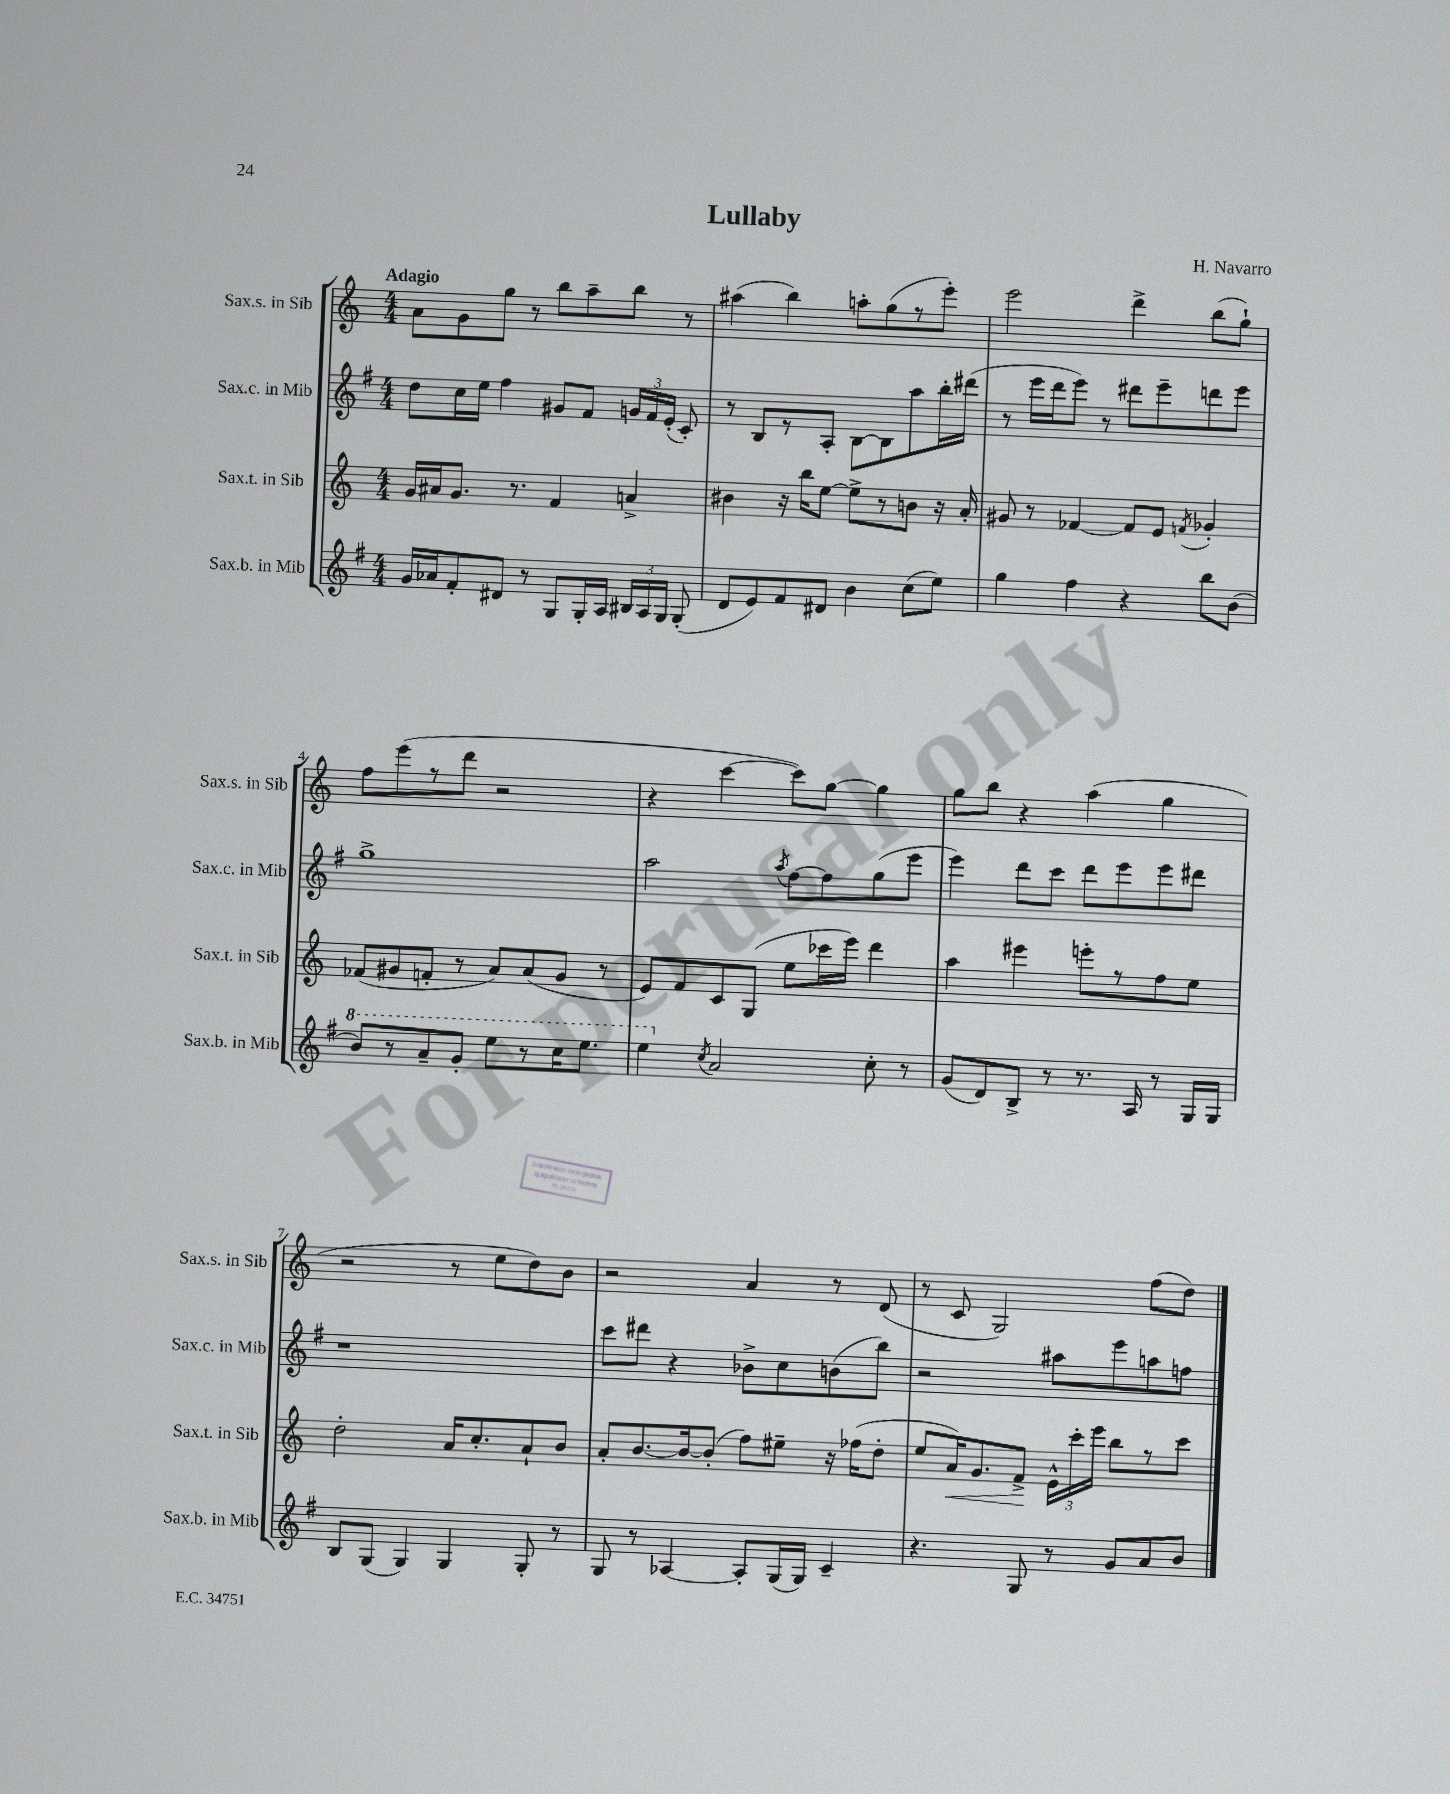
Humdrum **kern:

**kern	**kern	**dynam	**kern	**kern
*part4	*part3	*part3	*part2	*part1
*staff4	*staff3	*staff3	*staff2	*staff1
*I"Sax.b. in Mib	*I"Sax.t. in Sib	*	*I"Sax.c. in Mib	*I"Sax.s. in Sib
*I'Sax.b. in Mib	*I'Sax.t. in Sib	*	*I'Sax.c. in Mib	*I'Sax.s. in Sib
*clefG2	*clefG2	*	*clefG2	*clefG2
*k[f#]	*k[]	*	*k[f#]	*k[]
*M4/4	*M4/4	*	*M4/4	*M4/4
=1	=1	=1	=1	=1
!	!	!	!	!LO:TX:a:B:t=Adagio
16g/LL	16g/LL	.	8dd\L	8a\L
16a-X/J	16a#X/J	.	.	.
8f#'/	8.g/J	.	16cc\L	8g\
.	.	.	16ee\JJ	.
8d#X/J	.	.	4ff#\	8gg\J
.	8.r	.	.	.
8r	.	.	.	8r
8G/L	4f/	.	8g#X/L	8bb\L
16G'/L	.	.	8f#/J	8aa~\
16A/JJ	.	.	.	.
24B#X/LL	4an^/	.	24gn/LL	8bb\J
24A/	.	.	24f#/	.
24G/JJ	.	.	(24e'/JJ	.
(8G'/	.	.	8c'/)	8r
=2	=2	=2	=2	=2
8d/L	4b#X\	.	8r	(4aa#X\
8e/)	.	.	8B/L	.
8f#/	16r	.	8r	4bb\)
.	16bb\KL	.	.	.
8d#X/J	[8ee\J	.	8A'/J	.
4b\	8ee^\L]	.	[8B\L	8aan'\L
.	8r	.	8B\]	(8gg\
(8cc\L	8bn\J	.	8aa\	8r
8ee\J)	16r	.	16bb'\L	8eee'\J)
.	16a'/	.	(16ddd#X\JJ	.
=3	=3	=3	=3	=3
4gg\	8g#X/	.	8r	2eee\
.	8r	.	16eee\LL	.
.	.	.	16ddd\J	.
4ff#\	[4f-X/	.	8eee\J)	.
.	.	.	8r	.
4r	8f-/L]	.	8ddd#X\L	4ddd^\
.	8e/J	.	8eee~\	.
.	8qfn/	.	.	.
8bb\L	4g-X'/	.	8dddn\	(8bb\L
(8b\J	.	.	8eee\J	8gg`\J)
!!LO:LB:g=z
=4	=4	=4	=4	=4
*8va	*	*	*	*
8bb/L)	(8f-X/L	.	1gg^	8ff\L
8r	8g#X/	.	.	(8eee\
8aa~/	8fn'/J	.	.	8r
8gg'/J	8r	.	.	8ddd\J
8eee\L	8a/L)	.	.	2r
8r	(8a/	.	.	.
16ccc\K	8g#/J	.	.	.
8.eee\J	.	.	.	.
.	8r	.	.	.
=5	=5	=5	=5	=5
4eee\	8e/L)	.	2aa\	4r
.	8f/	.	.	.
*X8va	*	*	*	*
8qcc/	.	.	.	.
2a/	8c/	.	.	[4ccc\
.	(8G/J	.	.	.
.	.	.	8qaa/	.
.	8ee\L	.	[8ff#\L	8ccc\L])
.	16ccc-X\L	.	8ff#\]	[8gg\J
.	16eee\JJ)	.	.	.
8cc'\	4ddd\	.	(8gg\	4gg\]
8r	.	.	8eee\J	.
=6	=6	=6	=6	=6
(8g/L	4aa\	.	4eee\)	8gg\L
8d/)	.	.	.	8bb\J
8B^/J	4eee#X\	.	8ddd\L	4r
8r	.	.	8ccc\J	.
8.r	8eeen'\L	.	8ddd\L	(4aa\
.	8r	.	8eee\	.
16A/	.	.	.	.
8r	8ff\	.	8eee\	4gg\
16G/LL	8ee\J	.	8ddd#X\J	.
16G/JJ	.	.	.	.
!!LO:LB:g=z
=7	=7	=7	=7	=7
8B/L	2dd'\	.	1r	2r
(8G/J	.	.	.	.
4G/)	.	.	.	.
4G/	16a/KL	.	.	8r
.	8.cc'/	.	.	.
.	.	.	.	8ee\L
8G'/	8a`/	.	.	8dd\)
8r	8b/J	.	.	8b\J
=8	=8	=8	=8	=8
8G/	8a'/L	.	8ccc\L	2r
8r	[8.b/	.	8ddd#X\J	.
[4A-X/	.	.	4r	.
.	16b/k_	.	.	.
.	(8b'/J]	.	.	.
8A-'/L]	8ff\L)	.	8b-X^\L	4a/
(16G/L	8ee#X~\J	.	8cc\	.
16G/JJ)	.	.	.	.
4c~/	16r	.	(8bn\	8r
.	(16ff-X\KL	.	.	.
.	8dd'\J	.	8bb\J)	(8d/
=9	=9	=9	=9	=9
4.r	8ee/L	.	2r	8r
!	!	!LO:HP:b	!	!
.	16a/K)	<	.	8c/
.	8.g/	.	.	.
.	.	.	.	2G/)
8G/	8f^/J	.	.	.
8r	24e^^\LL	[	8aa#X\L	.
.	24ccc'\	.	.	.
.	24eee\JJ	.	.	.
8g/L	8bb\L	.	8eee\	.
8a/	8r	.	8aan\	(8ff\L
8b/J	8ccc\J	.	8ffn\J	8dd\J)
==	==	==	==	==
*-	*-	*-	*-	*-
